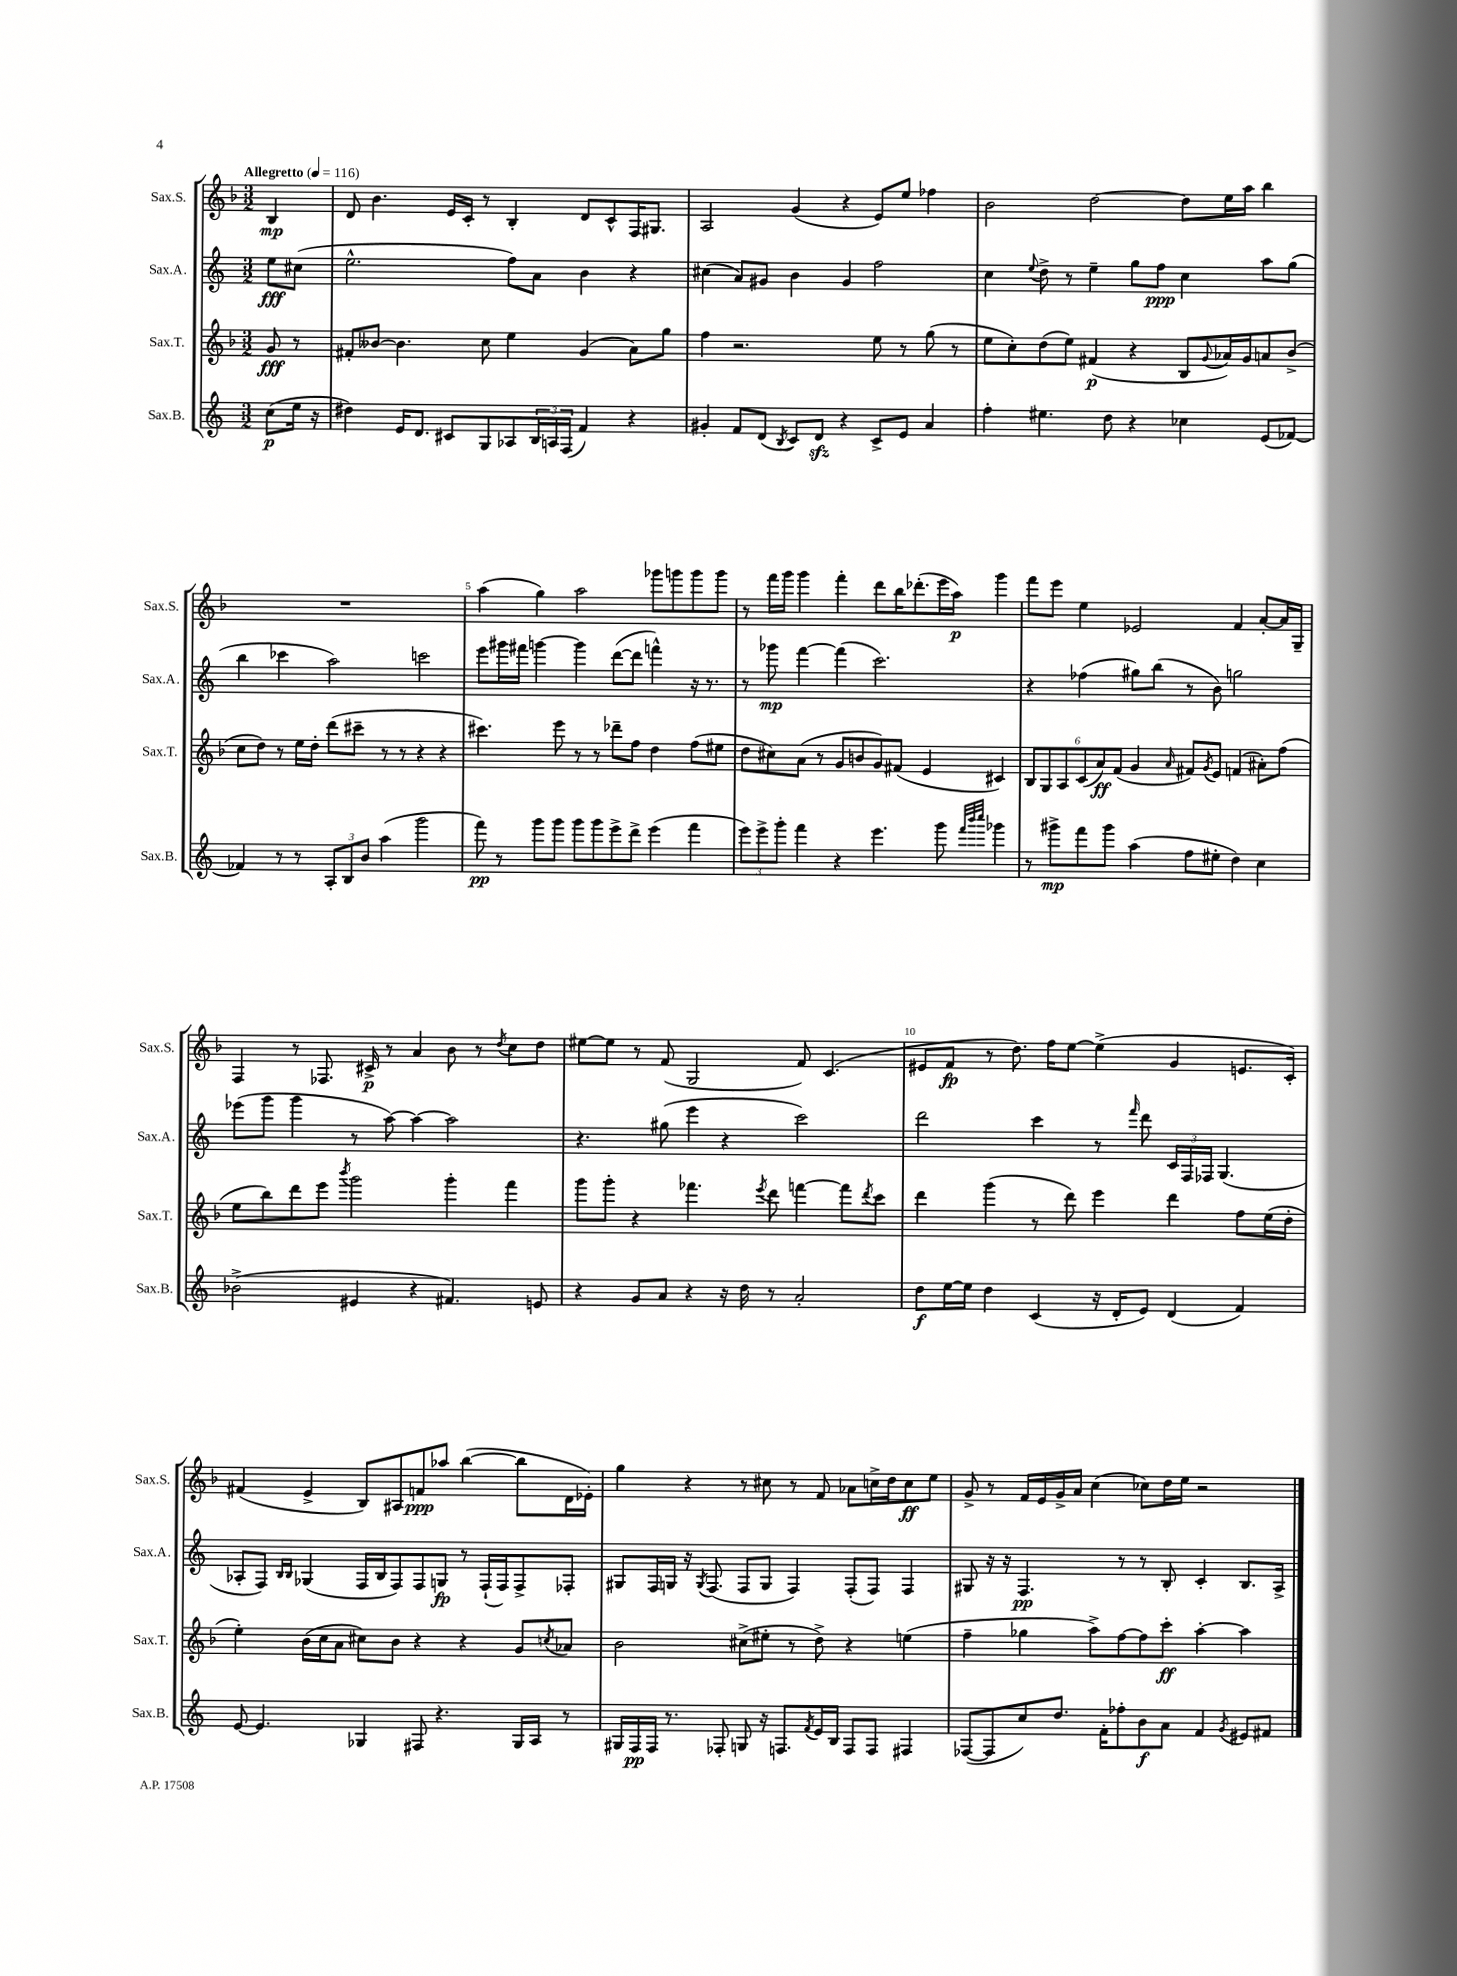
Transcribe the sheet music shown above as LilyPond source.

<<
\new StaffGroup <<
\new Staff = "s0" \with { instrumentName = "Sax.S." shortInstrumentName = "Sax.S." } {
    \clef treble \key f \major \numericTimeSignature \time 3/2 \partial 4 \tempo "Allegretto" 4 = 116
    bes4\mp |
    d'8 bes'4. e'16 c'16-. r8 bes4-. d'8 c'8-^ f16 gis8. |
    a2 g'4( r4 e'8) e''8 fes''4 |
    bes'2 d''2~ d''8 e''16 a''16 bes''4 |
    R1. |
    a''4( g''4) a''2 ges'''8 g'''8 g'''8 g'''8 |
    r8 f'''16 g'''16 g'''4 f'''4-. d'''8 bes''16 des'''8.-.( e'''16 a''16\p) g'''4 |
    f'''8 e'''8 e''4 ees'2 f'4 a'8~-. a'16 g16-- |
    f4 r8 fes8. cis'16->\p r8 a'4 bes'8 r8 \acciaccatura { d''8 } c''8 d''8 |
    eis''8~ eis''8 r8 f'8( g2 f'8) c'4.( |
    eis'8 f'8\fp r8 d''8.) f''16 e''8~ e''4->( g'4 e'8. c'16-.) |
    fis'4( e'4-> bes8) ais8 f'8\ppp aes''8 bes''4~( bes''8 d'16 ees'16-.) |
    g''4 r4 r8 cis''8 r8 f'8 aes'8 c''16-> d''16 c''8\ff e''8 |
    g'8-> r8 f'16 e'16 g'16-> a'16 c''4( ces''8) d''16 e''16 r2 \bar "|." |
}
\new Staff = "s1" \with { instrumentName = "Sax.A." shortInstrumentName = "Sax.A." } {
    \clef treble \key c \major \numericTimeSignature \time 3/2 \partial 4
    e''8\fff cis''8( |
    e''2.-^ f''8) a'8 b'4 r4 |
    cis''4( a'8) gis'8 b'4 gis'4 f''2 |
    c''4 \appoggiatura { e''8 } d''8-> r8 e''4-- g''8 f''8\ppp c''4 a''8 g''8( |
    b''4 ces'''4 a''2) c'''2 |
    e'''8 gis'''16 fis'''16 g'''4~ g'''4 d'''8~( d'''8 f'''4-^) r16 r8. |
    r8 ges'''8\mp f'''4~ f'''4( c'''2.) |
    r4 fes''4( gis''8) b''8( r8 b'8) g''2 |
    ees'''8( g'''8 g'''4 r8 a''8~) a''4~ a''2 |
    r4. gis''8( e'''4 r4 c'''2) |
    d'''2 c'''4 r8 \grace { f'''16 } d'''8 \tuplet 3/2 { c'16 f16 fes16 } g4.( |
    aes8-. f8) \grace { b16 b16 } ges4( f16 b16 f8) f8 g8\fp r8 f16-!( f16) f8-> fes8-. |
    gis8 f16 g16 r16 \acciaccatura { g8 } f8.( f8 g8 f4) f8-.( f8) f4 |
    gis8 r16 r16 f4.\pp r8 r8 b8-. c'4-. b8. a16-> \bar "|." |
}
\new Staff = "s2" \with { instrumentName = "Sax.T." shortInstrumentName = "Sax.T." } {
    \clef treble \key f \major \numericTimeSignature \time 3/2 \partial 4
    g'8\fff r8 |
    fis'8-. beses'8~ beses'4. c''8 e''4 g'4( a'8) g''8 |
    f''4 r2. e''8 r8 g''8( r8 |
    e''8 c''8-.) d''8( e''8) fis'4\p( r4 bes8 \appoggiatura { g'8 } aes'16) g'16 a'8 bes'8->( |
    c''8 d''8) r8 e''16 d''16-. d'''8( cis'''8-- r8 r8 r4 r4 |
    cis'''4.) e'''8 r8 r8 des'''8-- f''8 d''4 f''8( eis''8 |
    d''8 cis''8) a'8( r8 g'8 b'8 g'8) fis'8( e'4 cis'4) |
    \tuplet 6/4 { bes8 g8 a8 c'8( a'8\ff) f'8( } g'4 \grace { a'16 } fis'8) \acciaccatura { g'8 } e'8 f'4( ais'8-.) f''8( |
    e''8 bes''8) d'''8 e'''8 \acciaccatura { bes'''8 } g'''2 g'''4-. f'''4 |
    g'''8 g'''8-. r4 fes'''4. \acciaccatura { e'''8 } d'''8 f'''4~ f'''8 \acciaccatura { d'''8 } c'''8 |
    d'''4 g'''4( r8 d'''8) e'''4 d'''4 f''8 e''16( d''16-. |
    e''4-.) bes'16( c''16 a'8 cis''8) bes'8 r4 r4 g'8 \acciaccatura { c''8 } aes'8 |
    bes'2 cis''8->( eis''8-. r8 d''8->) r4 e''4( |
    f''4-- ges''4 a''8->) f''8~ f''8 c'''8-.\ff a''4~-. a''4 \bar "|." |
}
\new Staff = "s3" \with { instrumentName = "Sax.B." shortInstrumentName = "Sax.B." } {
    \clef treble \key c \major \numericTimeSignature \time 3/2 \partial 4
    c''8\p( e''16 r16 |
    dis''4) e'16 d'8. cis'8 g8 aes8 \tuplet 3/2 { b16 a16 f16( } f'4) r4 |
    gis'4-. f'8 d'8( \acciaccatura { b8 } c'8) d'8\sfz r4 c'8-> e'8 a'4 |
    f''4-. eis''4. d''8 r4 ces''4 e'8( fes'8~) |
    fes'4 r8 r8 \tuplet 3/2 { a8-. b8 b'8 } a''4( g'''2 |
    f'''8\pp) r8 g'''8 g'''8 g'''8 g'''8 e'''8-> d'''8-> e'''4( f'''4 |
    \tuplet 3/2 { e'''8) e'''8-> g'''8-. } f'''4 r4 e'''4. g'''8 \grace { f'''32 b'''32 c''''32 } ges'''4 |
    r8 gis'''8->\mp f'''8 gis'''8 a''4( f''8 eis''8-. d''4) c''4 |
    bes'2->( eis'4 r4 fis'4.) e'8 |
    r4 g'8 a'8 r4 r16 d''16 r8 a'2-. |
    d''8\f e''16~ e''16 d''4 c'4( r16 d'16-. e'8) d'4( f'4) |
    e'8~ e'4. ges4 fis8 r4. ges16 a16 r8 |
    gis16 f16\pp f16 r8. fes8-. g8 r16 f8. \acciaccatura { f'8 } e'16 b16 f8 f8 fis4 |
    fes8~( fes8 c''8) d''8. f'16-. fes''8-. b'8\f a'8 f'4 \acciaccatura { g'8 } eis'8 fis'8 \bar "|." |
}
>>
>>
\layout { \context { \Score \override BarNumber.break-visibility = ##(#f #t #t) barNumberVisibility = #(every-nth-bar-number-visible 5) } }
